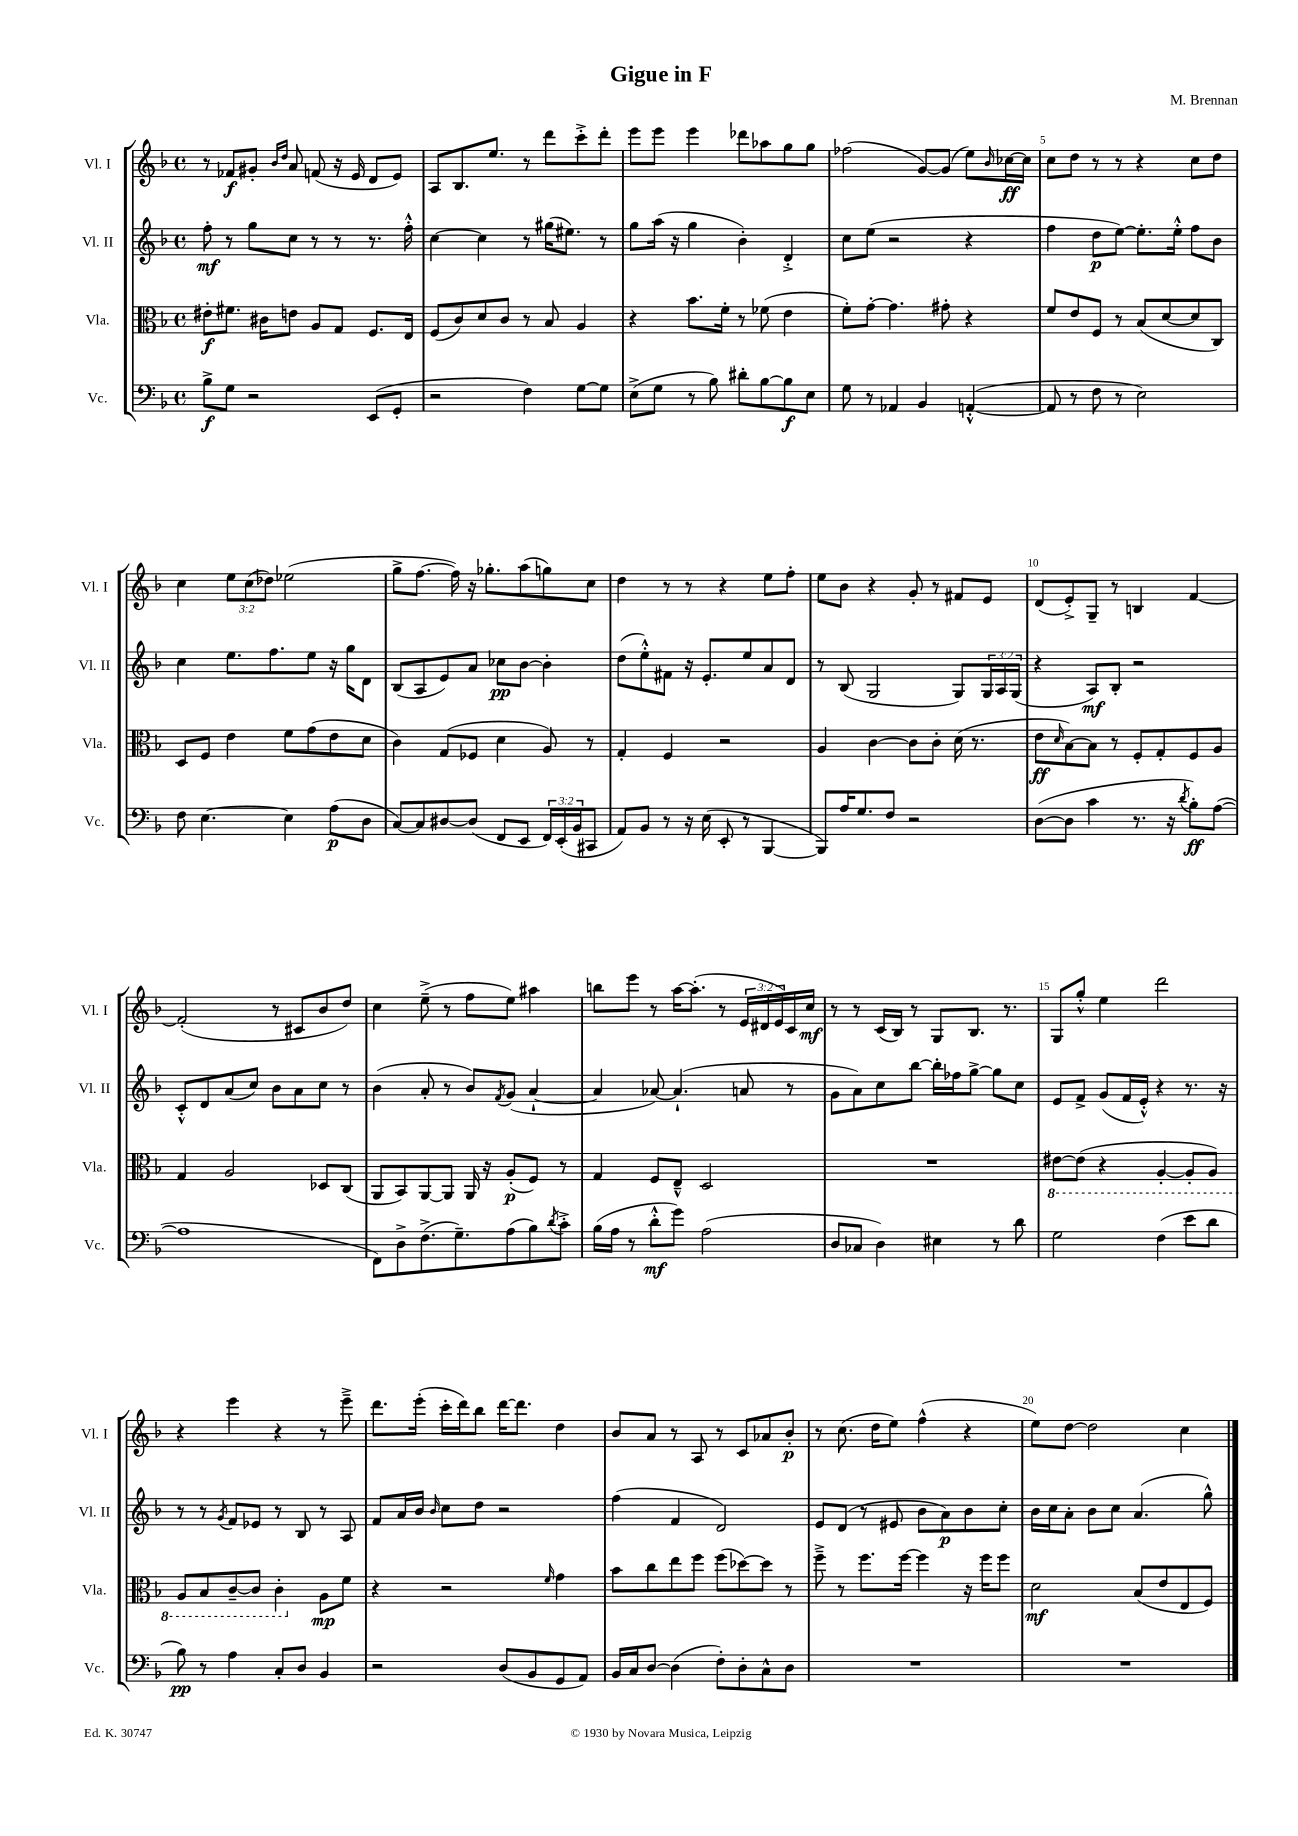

**kern	**kern	**kern	**kern
*staff4	*staff3	*staff2	*staff1
*clefF4	*clefC3	*clefG2	*clefG2
*k[b-]	*k[b-]	*k[b-]	*k[b-]
*M4/4	*M4/4	*M4/4	*M4/4
*met(c)	*met(c)	*met(c)	*met(c)
8B-^\L	8e#'\L	8ff'\	8r
8G\J	8.f#\J	8r	8f-/L
2r	.	8gg\L	8g#'/J
.	16c#\LK	.	.
.	.	.	16qqb-/LL
.	.	.	16qqdd/JJ
.	8e\J	8cc\J	8a/
.	8A/L	8r	(8f/
.	8G/J	8r	16r
.	.	.	16e/
(8EE/L	8.F/L	8.r	8d/L
8GG'/J	.	.	8e/J)
.	16E/Jk	16ff'^^\	.
=	=	=	=
2r	(8F/L	[4cc\	8A/L
.	8c/)	.	8.B-/
.	8d/	4cc\]	.
.	.	.	8.ee/J
.	8c/J	.	.
4F\)	8r	8r	8r
.	8B-/	(16gg#\LK	8ddd\L
.	.	8.ee#\J)	.
[8G\L	4A/	.	8ccc'^\
8G\]J	.	8r	8ddd'\J
=	=	=	=
(8E^\L	4r	8gg\L	8eee\L
8G\J	.	(16aa\Jk	8eee\J
.	.	16r	.
8r	8.b-\L	4gg\	4eee\
8B-\)	.	.	.
.	16f'\Jk	.	.
8d#'\L	8r	4b-'\)	8ddd-\L
[8B-\	(8f-\	.	8aa-\
8B-\]	4e\	4d'^/	8gg\
8E\J	.	.	8gg\J
=	=	=	=
8G\	8f'\L)	8cc\L	(2ff-\
8r	[8g'\J	(8ee\J	.
4AA-/	4.g\]	2r	.
4BB-/	.	.	[8g/L)
.	8g#'\	.	(8g/]J
([4AA'^^/	4r	4r	8ee\L)
.	.	.	16qqb-/
.	.	.	[16cc-\L
.	.	.	16cc-\]JJ
=	=	=	=
8AA/]	8f/L	4ff\	8cc\L
8r	8e/	.	8dd\J
8F\	8F/J	8dd\L	8r
8r	8r	[8ee\J)	8r
2E\)	(8B-/L	8.ee'\]L	4r
.	[8d/	.	.
.	.	16ee'^^\Jk	.
.	8d/]	8ff\L	8cc\L
.	8C/J)	8b-\J	8dd\J
=	=	=	=
8F\	8D/L	4cc\	4cc\
[4.E\	8F/J	.	.
.	4e\	8.ee\L	12ee\L
.	.	.	(12cc\
.	.	.	12dd-\J)
.	.	8.ff\	.
4E\]	8f\L	.	(2ee-\
.	(8g\	8ee\J	.
(8A\L	8e\	16r	.
.	.	16gg\LK	.
8D\J	8d\J	8d\J	.
=	=	=	=
[8C/L)	4c\)	(8B-/L	8gg^\L
8C/]	.	8A/	[8.ff\J
[8D#/	(8G/L	8e/)	.
.	.	.	16ff\])
(8D#/]J	8F-/J	8a/J	16r
.	.	.	8.gg-'\L
8FF/L	4d\	8cc-\L	.
8EE/J	.	[8b-\J	(8aa\
24FF/LL)	8A/)	4b-'\]	8gg\)
(24EE'/	.	.	.
24BB-/J	.	.	.
8CC#/J	8r	.	8cc\J
=	=	=	=
8AA/L)	4G'/	(8dd\L	4dd\
8BB-/J	.	8ee'^^\)	.
8r	4F/	8f#\J	8r
16r	.	16r	8r
(16E\	.	8.e'/L	.
8EE'/	2r	.	4r
8r	.	8ee/	.
[4BBB-/	.	8a/	8ee\L
.	.	8d/J	8ff'\J
=	=	=	=
8BBB-/]L)	4A/	8r	8ee\L
16A/K	.	(8B-/	8b-\J
8.G/	.	.	.
.	[4c\	2G/	4r
8F/J	.	.	.
2r	8c\]L	.	8g'/
.	8c'\J	.	8r
.	(16d\	8G/L)	8f#/L
.	8.r	.	.
.	.	24G/L	8e/J
.	.	24A/	.
.	.	(24G/JJ	.
=	=	=	=
([8D\L	8e\L	4r	(8d/L
.	16qqd/	.	.
8D\]J	[8B-\)	.	8e'^/)
4c\	8B-\]J	8A/L)	8G~/J
.	8r	8B-'/J	8r
8.r	8F'/L	2r	4B/
.	8G'/	.	.
16r	.	.	.
8qd/	.	.	.
8B-'\L)	8F/	.	[4f/
([8A\J	8A/J	.	.
=	=	=	=
1A]	4G/	8c'^^/L	(2f'/]
.	.	8d/	.
.	2A/	(8a/	.
.	.	8cc/J)	.
.	.	8b-\L	8r
.	.	8a\	8c#/L
.	8D-/L	8cc\J	8b-/
.	(8C/J	8r	8dd/J)
=	=	=	=
8FF\L)	8AA/L	(4b-\	4cc\
8D^\	8BB-/)	.	.
(8.F^\	[8AA/	8a'/	(8ee~^\
.	8AA/]J	8r	8r
8.G~\)	.	.	.
.	16AA/	8b-/L)	8ff\L
.	16r	.	.
.	.	8qf/	.
(8A\	(8A'/L	(8g/J	8ee\J)
8B-\)	8F/J)	[4a`/	4aa#\
8qd/	.	.	.
8c'^\J	8r	.	.
=	=	=	=
(16B-\LL	4G/	4a/]	8bb\L
16A\JJ	.	.	.
8r	.	.	8eee\J
8d'^^\L	8F/L	[8a-/)	8r
8g\J)	8E~^^/J	(4.a-`/]	[16aa\LK
.	.	.	(8.aa'\]J
(2A\	2D/	.	.
.	.	.	8r
.	.	8a/	24e/LL
.	.	.	24d#/
.	.	.	24e/)
.	.	8r	16c/
.	.	.	16cc/JJ
=	=	=	=
8D/L	1r	8g\L	8r
8C-/J	.	8a\)	8r
4D\)	.	8cc\	(16c/LL
.	.	.	16B-/JJ)
.	.	[8bb-\J	8r
4E#\	.	16bb-'\]LL	8G/L
.	.	16ff-\J	.
.	.	[8gg^\J	8.B-/J
8r	.	8gg\]L	.
.	.	.	8.r
8d\	.	8cc\J	.
=	=	=	=
2G\	[8E#\L	8e/L	8G/L
.	(8E#\]J	8f^/J	8gg'^^/J
.	4r	(8g/L	4ee\
.	.	16f/L	.
.	.	16e'^^/JJ)	.
(4F\	[4AA'/	4r	2ddd\
8e\L	8AA'/]L	8.r	.
8d\J	8AA/J)	.	.
.	.	16r	.
=	=	=	=
8B-\)	8AA/L	8r	4r
8r	8BB-/	8r	.
.	.	8qg/	.
4A\	[8C~/	8f/L	4eee\
.	8C/]J	8e-/J	.
8C'/L	4C'\	8r	4r
8D/J	.	8B-/	.
4BB-/	8A\L	8r	8r
.	8f\J	8A/	8eee~^\
=	=	=	=
2r	4r	8f/L	8.ddd\L
.	.	16a/L	.
.	.	16b-/JJ	(16eee'\Jk
.	.	16qqb-/	.
.	2r	8cc\L	16ccc'\LL
.	.	.	16ddd\J)
.	.	8dd\J	8bb-\J
(8D/L	.	2r	[16ddd\LK
.	.	.	8.ddd\]J
8BB-/	.	.	.
.	16qqf/	.	.
8GG/	4g\	.	4dd\
8AA/J)	.	.	.
=	=	=	=
16BB-/LL	8b-\L	(4ff\	8b-/L
16C/J	.	.	.
[8D/J	8cc\	.	8a/J
(4D\]	8ee\	4f/	8r
.	8ff\J	.	8A/
8F'\L)	(8ff\L	2d/)	8r
8D'\	[8dd-\)	.	8c/L
8C^^\	8dd-\]J	.	8a-/
8D\J	8r	.	8b-'/J
=	=	=	=
1r	8ff~^\	8e/L	8r
.	8r	(8d/J	(8.cc\
.	8.ff\L	8r	.
.	.	.	16dd\LK
.	.	8e#/	8ee\J)
.	[16ff\Jk	.	.
.	4ff\]	8b-\L	(4ff^^\
.	.	8a\)	.
.	16r	8b-\	4r
.	16ff\LK	.	.
.	8ff\J	8cc'\J	.
=	=	=	=
1r	2d\	16b-\LL	8ee\L)
.	.	16cc\J	.
.	.	8a'\J	[8dd\J
.	.	8b-\L	2dd\]
.	.	8cc\J	.
.	(8B-/L	(4.a/	.
.	8e/	.	.
.	8E/	.	4cc\
.	8F/J)	8gg^^\)	.
==	==	==	==
*-	*-	*-	*-
